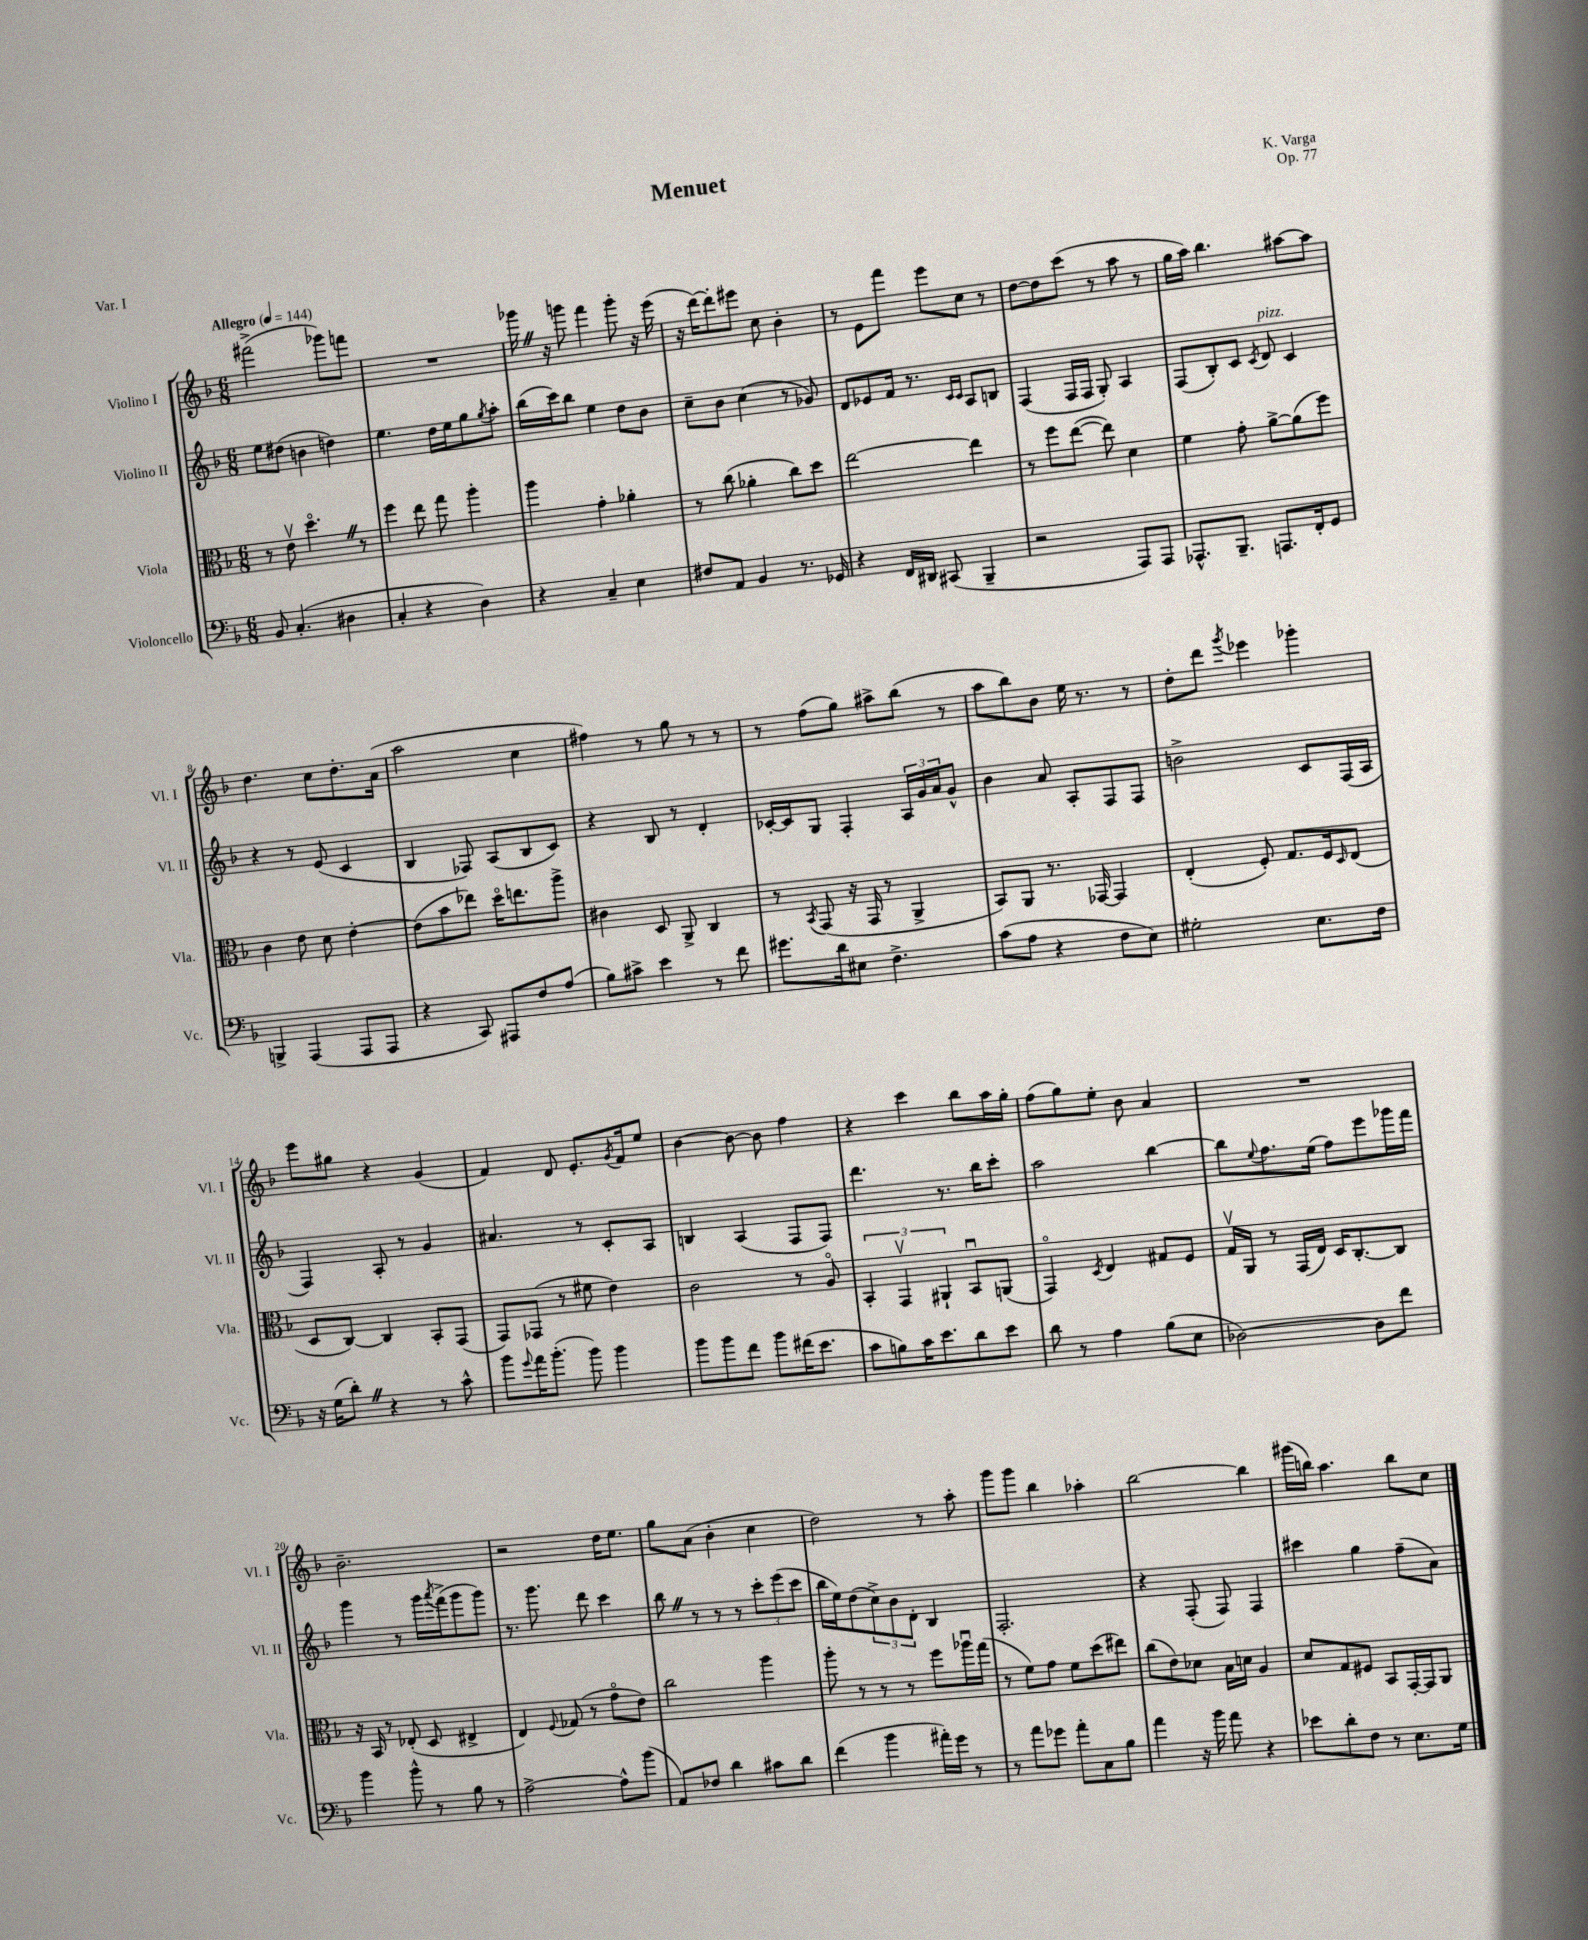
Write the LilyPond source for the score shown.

\header { title = "Menuet" composer = "K. Varga" opus = "Op. 77" piece = "Var. I" }
<<
\new StaffGroup <<
\new Staff = "s0" \with { instrumentName = "Violino I" shortInstrumentName = "Vl. I" } {
    \clef treble \key f \major \numericTimeSignature \time 6/8 \tempo "Allegro" 4 = 144
    fis'''2->( ges'''8) f'''8 |
    R2. |
    ges'''16 \once \override BreathingSign.text = \markup { \musicglyph "scripts.caesura.straight" } \breathe r16 g'''8 f'''4 g'''8-. r16 e'''16( |
    r16 d'''16~) d'''8-. eis'''8 c''8 bes'4-. |
    r8 e'8 f'''8 e'''8 c''8 r8 |
    d''8~ d''8 c'''8( r8 a''8 r8 |
    g''16 a''16) bes''4. ais''8~ ais''8 |
    d''4. c''8 d''8.-. a'16( |
    a''2 c''4 |
    fis''4) r8 g''8 r8 r8 |
    r8 f''8( g''8) ais''8-> bes''8( r8 |
    a''8 bes''8) bes'8 e''16 r8. r8 |
    d''8-. d'''8 \acciaccatura { g'''8 } ees'''4 ges'''4-. |
    e'''8 gis''8 r4 g'4( |
    f'4) d'8 e'8.-. \acciaccatura { g'8 } f'16 e''8 |
    bes'4~ bes'8~ bes'8 f''4 |
    r4 c'''4 bes''8 a''16 g''16-. |
    f''8( g''8) e''8-. bes'8 a'4 |
    R2. |
    bes'2.-- |
    r2 d''16 e''8. |
    g''8 a'8( bes'4-. c''4 |
    d''2) r8 a''8-. |
    g'''8 g'''8 bes''4 aes''4-. |
    bes''2~ bes''4 |
    gis'''16( b''16) a''4. b''8 c''8 \bar "|." |
}
\new Staff = "s1" \with { instrumentName = "Violino II" shortInstrumentName = "Vl. II" } {
    \clef treble \key f \major \numericTimeSignature \time 6/8
    e''8 dis''8( b'4 d''4) |
    e''4. d''16 e''16 g''8 \acciaccatura { g''8 } a''8-. |
    bes''16( c'''16) bes''8 e''4 d''8 bes'8 |
    c''8-- bes'8 c''4( r8 ges'8) |
    d'8 ees'8 f'16 r8. \grace { c'16 c'16 } a8 b8 |
    f4( f16 f16 g8-.) a4 |
    f8( bes8-.) c'8 \acciaccatura { c'8 } d'8^\markup { \italic "pizz." } c'4 |
    r4 r8 e'8( c'4 |
    bes4 fes8) a8( bes8 c'8) |
    r4 bes8 r8 d'4-. |
    ces'16~-. ces'16 g8 f4-. \tuplet 3/2 { a16 g'16 a'16 } g'8-^ |
    bes'4 a'8 a8-. f8 f8 |
    b'2-> c'8 f16( a16 |
    f4) a8-. r8 g'4 |
    ais'4. r8 c'8-. a8 |
    b4 a4( f8 f8) |
    d'''4. r8. bes''16 c'''8-. |
    a''2 bes''4~ |
    bes''8 \appoggiatura { e''8 } f''8. e''16( f''8) e'''8 ges'''16 f'''16 |
    g'''4 r8 g'''16 \acciaccatura { a'''8 } f'''16->( g'''8 g'''8) |
    r8. g'''8. d'''8 c'''4 |
    bes''8 \once \override BreathingSign.text = \markup { \musicglyph "scripts.caesura.straight" } \breathe r8 r8 r8 \tuplet 3/2 { c'''8-. e'''8( c'''8 } |
    bes''16 e''16) d''8( \tuplet 3/2 { c''8->) bes'8 d'8-. } bes4 |
    f2.-. |
    r4 f8-.( f8) f4 |
    cis'''4 g''4 f''8--( a'8) \bar "|." |
}
\new Staff = "s2" \with { instrumentName = "Viola" shortInstrumentName = "Vla." } {
    \clef alto \key f \major \numericTimeSignature \time 6/8
    r8 e'8\upbow d''4.\flageolet \once \override BreathingSign.text = \markup { \musicglyph "scripts.caesura.straight" } \breathe r8 |
    f''4 e''8 g''8 a''4-. |
    a''4 g'4-. aes'4-. |
    r8 c''8( aes'4-. c''8) d''8 |
    e''2~ e''4 |
    r8 f''8 e''8~( e''8) d'4 |
    f'4 g'8-. a'8~-> a'8( f''8) |
    c'4 e'8 d'8 e'4~-. |
    e'8( bes'8 ees''8) d''16\flageolet e''8. a''8-> |
    cis'4 d8 a,8-> c4 |
    r8 \acciaccatura { bes,8 } g,8( r16 g,16 r8 a,4-> |
    bes,8) a,8 r8. ges,16~ ges,4 |
    e4-.( f8-.) g8. f16 \grace { d16 } e8( |
    d8 c8~) c4 bes,8-. g,8( |
    g,8) ges,8( r8 fis'8 e'4) |
    c'2 r8 a8\flageolet |
    \tuplet 3/2 { bes,4-. g,4\upbow ais,4-! } bes,8\downbow a,8( |
    g,4\flageolet) \acciaccatura { d8 } e4 gis8 f8 |
    g16\upbow a,16 r8 g,16( e16) d16 c8.~-. c8 |
    r16 bes,16 r8 ees8-.( d8 eis4-> |
    e4) \appoggiatura { f8 } ges8( r8 g'8\flageolet e'8) |
    c''2 a''4 |
    a''8-. r8 r8 r8 f''8 aes''16\downbow g''16( |
    r8 f'8) g'8 f'8 d''8( eis''8) |
    c''8( e'8) des'8 bes16 d'16 a4 |
    d'8 g8 fis8 bes,8 g,16~-. g,16 a,8 \bar "|." |
}
\new Staff = "s3" \with { instrumentName = "Violoncello" shortInstrumentName = "Vc." } {
    \clef bass \key f \major \numericTimeSignature \time 6/8
    bes,8 c4.-.( dis4 |
    c4-. r4 d4) |
    r4 c4-- e4 |
    fis8 a,8 bes,4 r8. ges,16 |
    r4 f,16 dis,16 cis,8( bes,,4-- |
    r2 a,,8) a,,8 |
    aes,,8.-^ bes,,8.-- a,,8. f,16-. g,8 |
    b,,4-> a,,4( a,,8 a,,8 |
    r4 c,8) ais,,8 f8 a8( |
    bes8) cis'8-> e'4 r8 f'8 |
    gis'8. d'16 eis8 f4.-> |
    c'8( a8 r4 f8 e8) |
    gis2-. e8. f16 |
    r16 g16( d'8-.) \once \override BreathingSign.text = \markup { \musicglyph "scripts.caesura.straight" } \breathe r4 r8 c'8-^ |
    bes'8 \appoggiatura { g'8 } a'16 bes'8.-.( bes'8) bes'4 |
    bes'8 bes'8 f'8 bes'8 fis'16( e'8. |
    c'8 b8) c'16 e'8. d'8 e'8 |
    d'8 r8 a4 bes8( e8 |
    des2~) des8 f'8 |
    bes'4 bes'8-^ r8 bes8 r8 |
    a2~-> a8-^ bes'8( |
    a,8) fes8 d'4 cis'8 d'8 |
    f'4( bes'4 ais'16-.) g'16 r8 |
    r8 a'8 ges'8 a'8-. c8 bes8 |
    a'4 r16 bes'16 a'8 r4 |
    ees'8 d'8-. f8 r8 e8. g16 \bar "|." |
}
>>
>>
